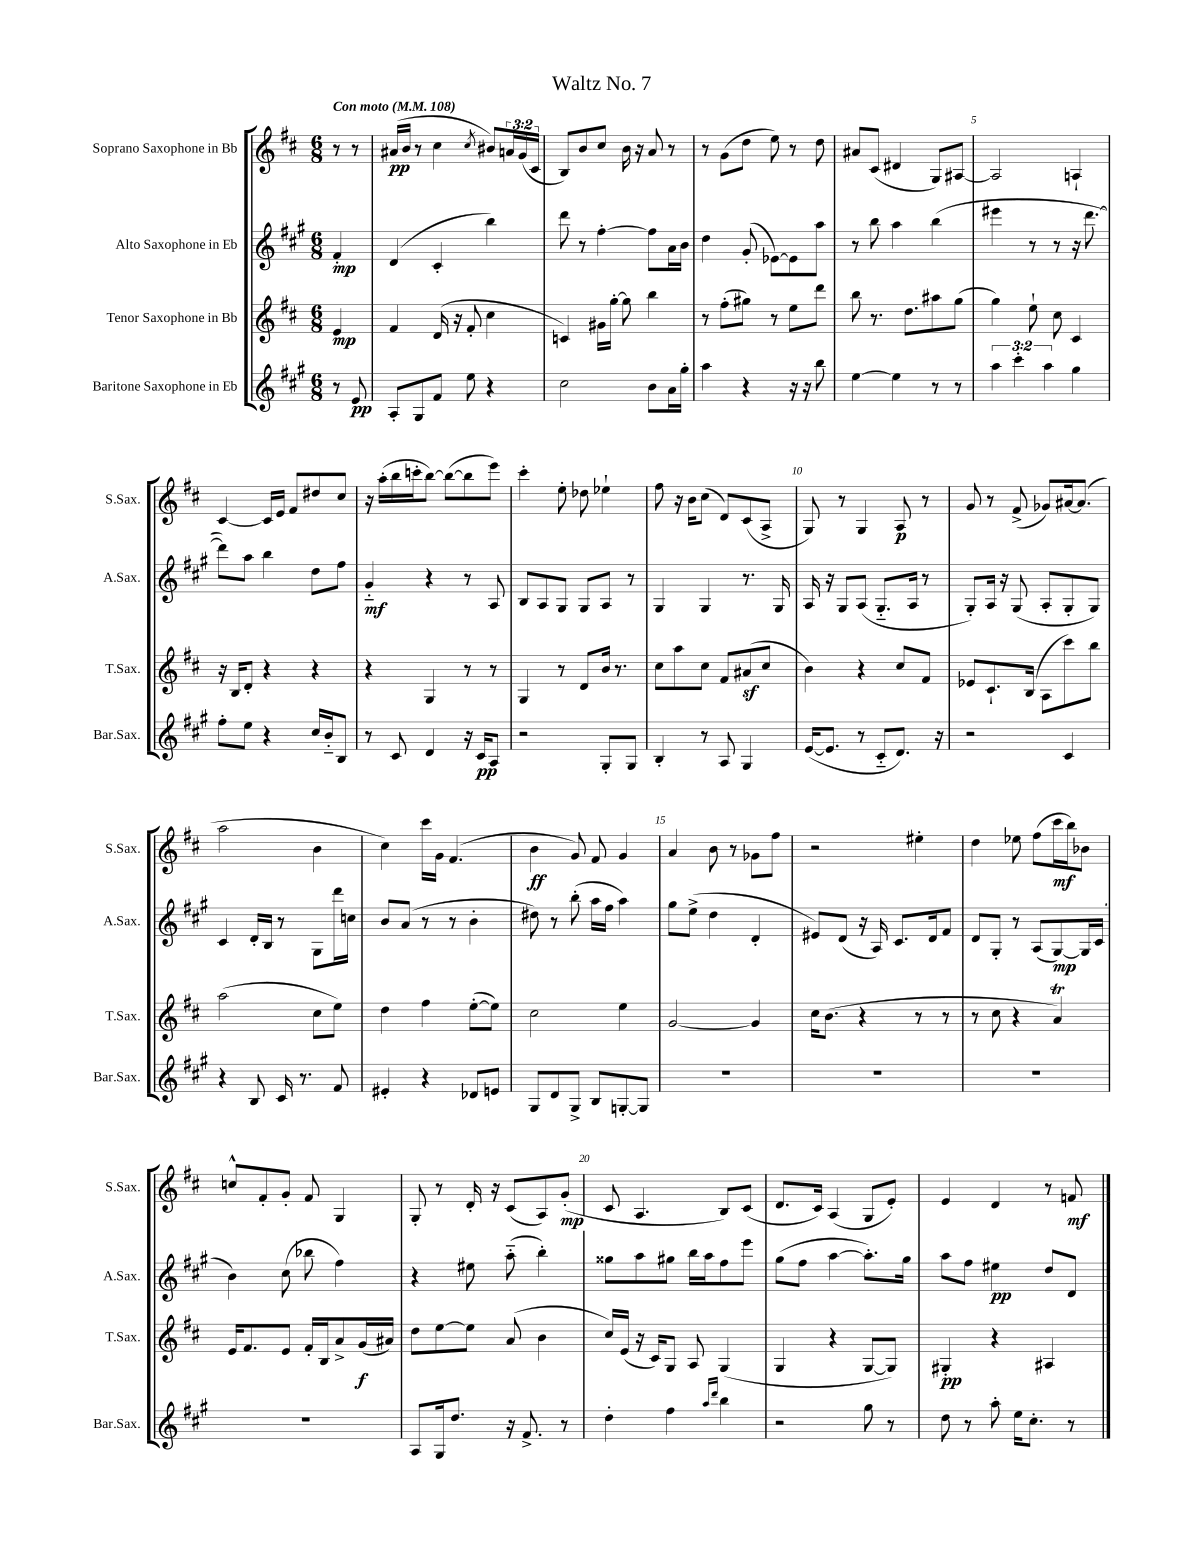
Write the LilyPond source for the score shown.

\header { title = "Waltz No. 7" }
<<
\new StaffGroup <<
\new Staff = "s0" \with { instrumentName = "Soprano Saxophone in Bb" shortInstrumentName = "S.Sax." } {
    \clef treble \key d \major \numericTimeSignature \time 6/8 \override Staff.TupletNumber.text = #tuplet-number::calc-fraction-text \partial 4 \tempo "Con moto" 4 = 108
    r8 r8 |
    ais'16\pp( b'16 r8 cis''4 \acciaccatura { cis''8 } bis'8) \tuplet 3/2 { a'16 g'16( cis'16 } |
    b8) b'8 cis''8 b'16 r16 a'8 r8 |
    r8 g'8( d''8 e''8) r8 d''8 |
    ais'8 cis'8( dis'4 g8) ais8~ |
    ais2 a4-! |
    cis'4~ cis'16 e'16 fis'8 dis''8 cis''8 |
    r16 a''16-.( b''16 c'''16-. b''8~) b''8~( b''8 e'''8) |
    cis'''4-. e''8-. des''8 ees''4-! |
    fis''8 r16 b'16 cis''8( d'8) cis'8( a8-> |
    g8) r8 g4 a8\p r8 |
    g'8 r8 fis'8->( ges'8) ais'16~ ais'8.( |
    a''2 b'4 |
    cis''4) cis'''16 g'16 fis'4.( |
    b'4\ff g'8) fis'8 g'4 |
    a'4 b'8 r8 ges'8 fis''8 |
    r2 eis''4-. |
    d''4 ees''8 fis''8( cis'''16\mf b''16) bes'8 |
    c''8-^ fis'8-. g'8-. fis'8 g4 |
    g8-. r8 d'16-. r16 cis'8( a8) g'8-.\mp( |
    cis'8 a4. b8) cis'8( |
    d'8. cis'16) a4( g8 e'8-.) |
    e'4 d'4 r8 f'8\mf \bar "|." |
}
\new Staff = "s1" \with { instrumentName = "Alto Saxophone in Eb" shortInstrumentName = "A.Sax." } {
    \clef treble \key a \major \numericTimeSignature \time 6/8 \partial 4
    fis'4-.\mp |
    d'4( cis'4-. b''4) |
    d'''8 r8 fis''4~-. fis''8 a'16 b'16 |
    d''4 gis'8-.( ees'8~) ees'8 a''8 |
    r8 b''8 a''4 b''4( |
    eis'''4 r8 r8 r16 d'''8.~ |
    d'''8) a''8 b''4 d''8 fis''8 |
    gis'4-_\mf r4 r8 a8 |
    b8 a8 gis8 gis8 a8 r8 |
    gis4 gis4 r8. gis16 |
    a16 r16 gis8 a8( gis8.-_ a16 r8 |
    gis8-.) a16 r16 gis8( a8-. gis8-. gis8) |
    cis'4 d'16-. b16 r8 gis8 d'''16 c''16 |
    b'8 a'8( r8 r8 b'4-. |
    dis''8) r8 b''8-.( a''16 fis''16 a''4) |
    gis''8 e''8->( d''4 d'4-. |
    eis'8) d'8( r16 a16) cis'8. d'16 fis'8 |
    d'8 gis8-. r8 a8( gis8~\mp) gis16 cis'16( |
    b'4) cis''8( bes''8 fis''4) |
    r4 eis''8 a''8-_( b''4-.) |
    gisis''8 a''8 gis''8 b''16 a''16 fis''8 e'''8 |
    gis''8( fis''8 a''4~ a''8.-.) gis''16 |
    a''8 fis''8 eis''4\pp d''8 d'8 \bar "|." |
}
\new Staff = "s2" \with { instrumentName = "Tenor Saxophone in Bb" shortInstrumentName = "T.Sax." } {
    \clef treble \key d \major \numericTimeSignature \time 6/8 \partial 4
    e'4\mp |
    fis'4 d'16( r16 fis'8-. cis''4 |
    c'4) gis'16 g''16~-. g''8 b''4 |
    r8 fis''8-.( gis''8) r8 e''8 d'''8 |
    b''8 r8. d''8. ais''8 g''8( |
    g''4) e''8-! cis''8 cis'4 |
    r16 b16 d'8-. r4 r4 |
    r4 g4 r8 r8 |
    g4 r8 d'8 b'16 r8. |
    cis''8 a''8 cis''8 fis'8 ais'8\sf( cis''8 |
    b'4) r4 cis''8 fis'8 |
    ees'8 cis'8.-! b16( a8 cis'''8) b''8 |
    a''2( cis''8 e''8) |
    d''4 fis''4 e''8~-.( e''8) |
    cis''2 e''4 |
    g'2~ g'4 |
    cis''16 b'8.( r4 r8 r8 |
    r8 cis''8 r4 a'4\trill) |
    e'16 fis'8. e'8 fis'16-. b16 a'8-> g'16\f( ais'16) |
    d''8 e''8~ e''8 a'8( b'4 |
    cis''16) e'16( r16 cis'16) g8 a8 g4( |
    g4 r4 g8~ g8) |
    gis4-.\pp r4 ais4 \bar "|." |
}
\new Staff = "s3" \with { instrumentName = "Baritone Saxophone in Eb" shortInstrumentName = "Bar.Sax." } {
    \clef treble \key a \major \numericTimeSignature \time 6/8 \override Staff.TupletNumber.text = #tuplet-number::calc-fraction-text \partial 4
    r8 e'8\pp |
    a8-. gis8 fis'8 e''8 r4 |
    cis''2 b'8 a'16 gis''16-. |
    a''4 r4 r16 r16 b''8 |
    e''4~ e''4 r8 r8 |
    \tuplet 3/2 { a''4 cis'''4-. a''4 } gis''4 |
    fis''8-. e''8 r4 cis''16 b'16-_ b8 |
    r8 cis'8 d'4 r16 cis'16\pp a8 |
    r2 gis8-. gis8 |
    b4-. r8 a8 gis4 |
    e'16~( e'8. r8 cis'8-_ d'8.) r16 |
    r2 cis'4 |
    r4 b8 cis'16 r8. fis'8 |
    eis'4-. r4 des'8 e'8 |
    gis8 d'8 gis8-> b8 g8~-. g8 |
    R2. |
    R2. |
    R2. |
    R2. |
    a8 gis16 d''8. r16 fis'8.-> r8 |
    d''4-. fis''4 \grace { a''16 d'''16 } b''4 |
    r2 gis''8 r8 |
    d''8 r8 a''8-. e''16 cis''8.-. r8 \bar "|." |
}
>>
>>
\layout { \context { \Score \override BarNumber.break-visibility = ##(#f #t #t) barNumberVisibility = #(every-nth-bar-number-visible 5) } }
